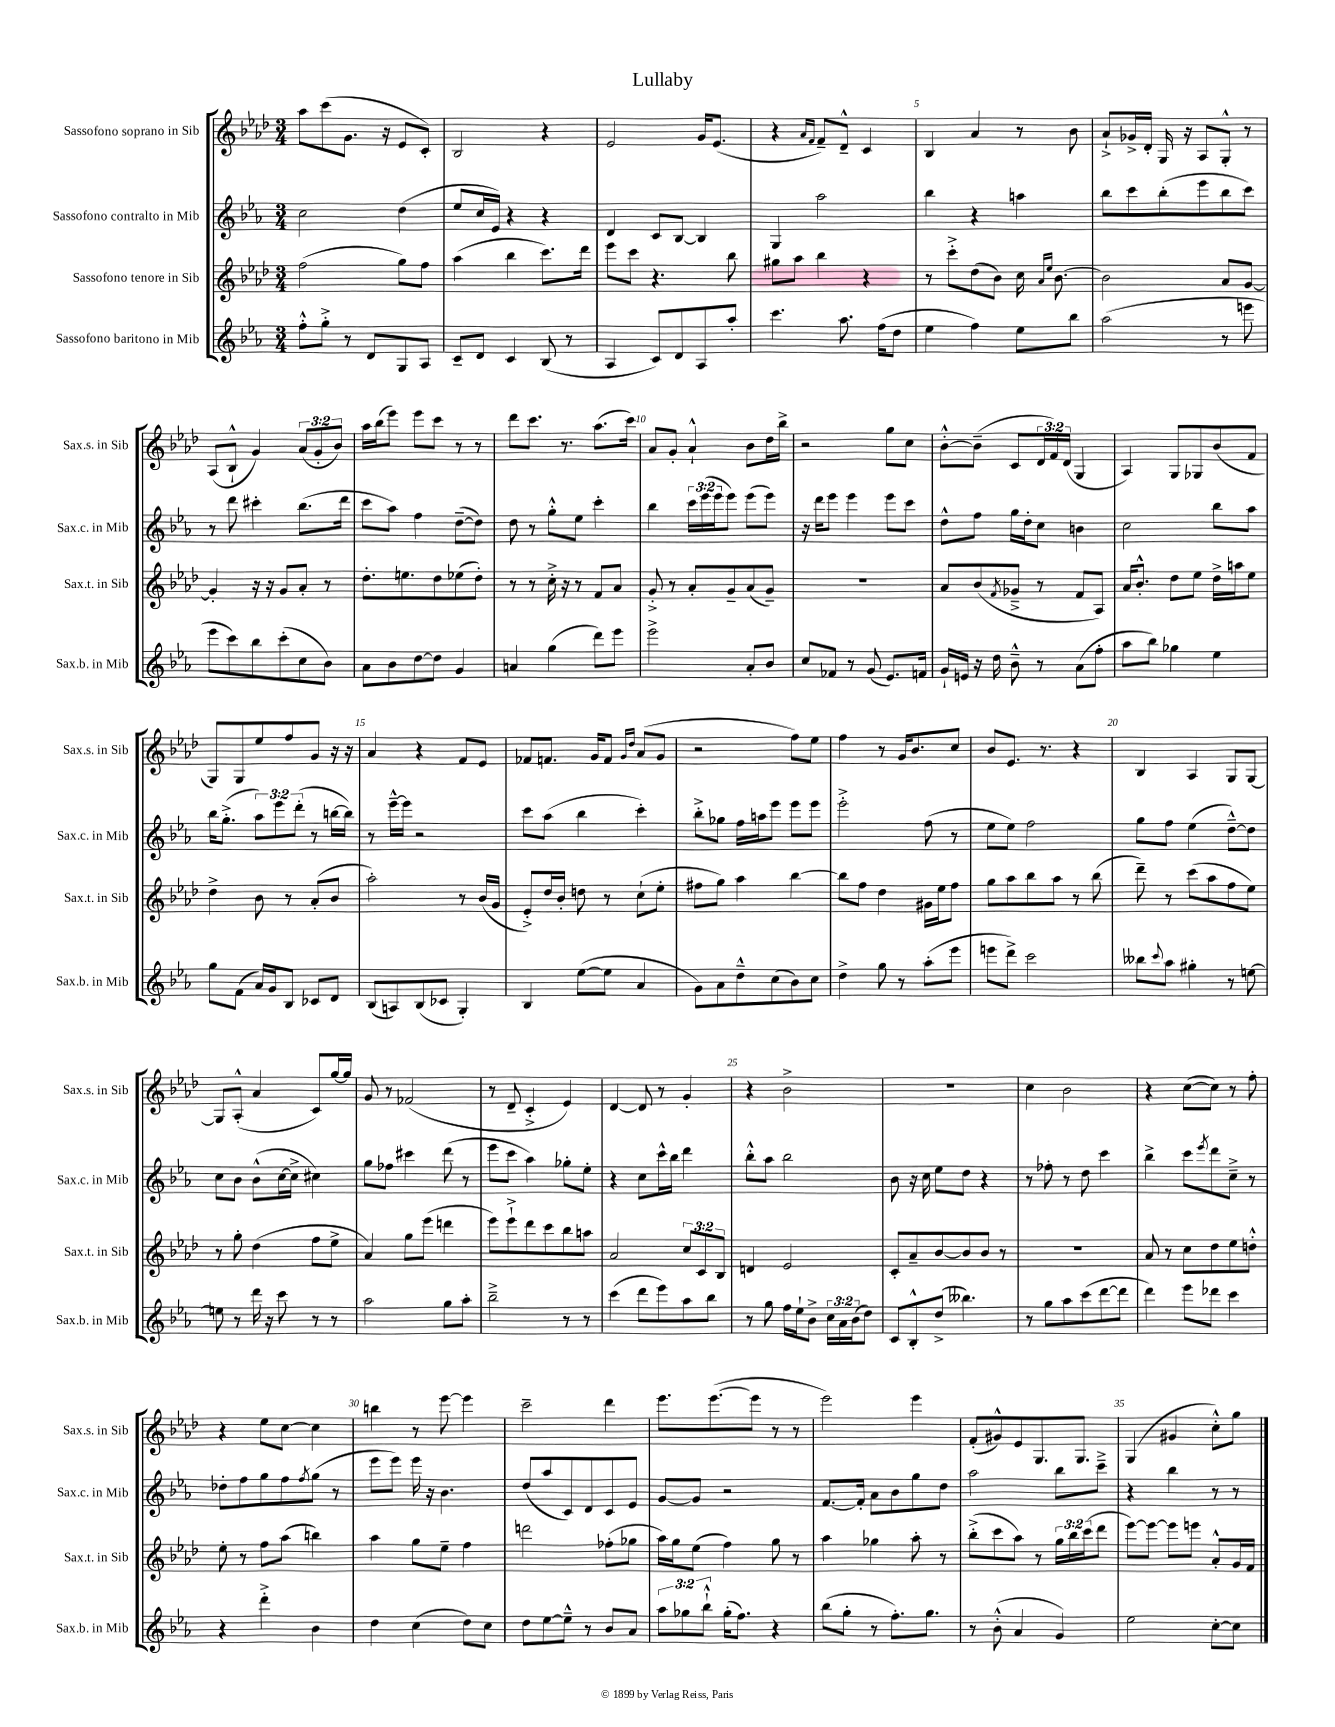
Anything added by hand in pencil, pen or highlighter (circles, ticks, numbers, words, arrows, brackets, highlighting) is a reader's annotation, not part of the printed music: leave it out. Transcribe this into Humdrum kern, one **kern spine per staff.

**kern	**kern	**kern	**kern
*staff4	*staff3	*staff2	*staff1
*clefG2	*clefG2	*clefG2	*clefG2
*k[b-e-a-]	*k[b-e-a-d-]	*k[b-e-a-]	*k[b-e-a-d-]
*M3/4	*M3/4	*M3/4	*M3/4
8ff'^^	(2ff	2cc	8aa-
8gg'^	.	.	(8ccc
8r	.	.	8.g
8d	.	.	.
.	.	.	16r
8G	8gg)	(4dd	8e-
8A-	8ff	.	8c')
=	=	=	=
8c~	(4aa-	8ee-	2B-
8d	.	16cc	.
.	.	16e-)	.
4c	4bb-	4r	.
(8B-	8.ccc)	4r	4r
8r	.	.	.
.	16ddd-	.	.
=	=	=	=
4A-	8eee-	4d	2e-
.	8ccc	.	.
8c)	4.r	8c	.
8d	.	[8B-	.
8A-	.	4B-]	16g
.	.	.	(8.e-
8aa-'	8bb-	.	.
=	=	=	=
4.ccc	8gg#	4G	4r
.	8aa-	.	.
.	.	.	16qqa-
.	.	.	16qqf
.	4bb-	2aa-	8f~)
8.aa-	.	.	8d-~^^
.	4r	.	4c
(16ff	.	.	.
8dd	.	.	.
=	=	=	=
4ee-	8r	4bb-	4B-
.	8ccc'^	.	.
4ff)	(8dd-	4r	4a-
.	8b-)	.	.
8ee-	16cc	4aa	8r
.	16qqa-	.	.
.	16qqee-	.	.
.	[8.b-	.	.
8bb-	.	.	8b-
=	=	=	=
(2aa-	2b-]	8bb-	8a-`^
.	.	8ccc	16g-^
.	.	.	16d-'
.	.	(8bb-'	16G
.	.	.	16r
.	.	8eee-	8A-
8r	8a-	8bb-	8G'^^
8eee	[8g	8ccc)	8r
=	=	=	=
8eee-	4g']	8r	(8A-
8ccc)	.	8ddd	8B-`^^
8bb-	16r	4ccc#'	4g)
.	16r	.	.
(8ccc'	8g	.	.
8cc	8a-'	(8.bb-	(12a-
.	.	.	12g'
8b-)	8r	.	.
.	.	.	12b-)
.	.	16ddd	.
=	=	=	=
8a-	8.dd-'	8ccc	16aa-
.	.	.	(16bb-
8b-	.	8aa-)	8eee-)
.	8.ee	.	.
[8dd	.	4ff	8eee-
8dd]	8dd-	.	8ccc
4g	(8ee-	([8dd~	8r
.	8dd-')	8dd])	8r
=	=	=	=
4a	8r	8dd	8ddd-
.	8r	8r	8.ccc
(4gg	16cc'^	8gg'^^	.
.	16r	.	8.r
.	8r	8ee-	.
8ddd)	8f	4ccc'	(8.aa-
8eee-	8a-	.	.
.	.	.	16ccc)
=	=	=	=
2eee-^	8g'^	4bb-	8a-
.	8r	.	8g'
.	8a-'	24ccc	4a-`^^
.	.	(24eee-	.
.	.	24eee-	.
.	8g~	8eee-)	.
8a-'	(8a-	(8eee-	8b-
8b-	8g~)	8eee-)	16dd-
.	.	.	16bb-^
=	=	=	=
8cc	2.r	16r	2r
.	.	16ddd	.
8f-	.	8eee-	.
8r	.	4eee-	.
(8g	.	.	.
8.e-)	.	8eee-	8gg
.	.	8ccc	8cc
16f	.	.	.
=	=	=	=
16g`	8a-	8dd^^	[8b-'^^
16e	.	.	.
16r	(8b-	8ff	(8b-~]
16dd	.	.	.
.	8qf	.	.
8b-~^^	8g-~^	16gg	8c
.	.	16dd'	.
8r	8r	8cc	24d-
.	.	.	24f)
.	.	.	(24d-
(8a-	8f	4b	4G
8ff'	8A-)	.	.
=	=	=	=
8aa-	16a-	2cc	4A-)
.	8.b-'^^	.	.
8bb-)	.	.	.
4gg-	8dd-	.	8G
.	8ee-	.	8G-
4ee-	16dd-^	8bb-	(8b-
.	16aa	.	.
.	8ee-	8aa-	8f
=	=	=	=
8gg	4dd-^	16bb-	8G)
.	.	(8.gg'^	.
(8f	.	.	8G
16a-)	8b-	12aa-)	8ee-
16g	.	.	.
.	.	12eee-	.
8B-	8r	.	8ff
.	.	(12ddd'	.
8c-	(8a-'	8r	8g
8d	8b-	[16bb	16r
.	.	16bb])	16r
=	=	=	=
(8B-	2aa-')	8r	4a-
8A)	.	[16eee-~^^	.
.	.	16eee-]	.
(8B-	.	2r	4r
8c-	.	.	.
4G')	8r	.	8f
.	(16b-	.	8e-
.	16g	.	.
=	=	=	=
4B-	8e-'^)	8ccc	8f-
.	16dd-	(8aa-	8.f
.	16b-'	.	.
([8ee-	8dd	4bb-	.
.	.	.	16g
8ee-]	8r	.	8f
.	.	.	16qqg
.	.	.	16qqdd-
4a-	(8cc`	4ccc')	(8a-
.	8ee-'	.	8g
=	=	=	=
8g)	8ff#	8bb-'^	2r
8a-	8gg)	8gg-	.
8dd~^^	4aa-	16ff	.
.	.	16aa	.
(8cc	.	8eee-	.
8b-)	[4bb-	8eee-	8ff)
8cc	.	8eee-	8ee-
=	=	=	=
4dd^	8bb-]	2eee-'^	4ff
.	8ff	.	.
8gg	4dd-	.	8r
8r	.	.	16g
.	.	.	8.b-
(8aa-'	16g#	(8ff	.
.	16ee-	.	.
8eee-	8ff	8r	8cc
=	=	=	=
8eee	8gg	8ee-	8b-
8ddd^)	8aa-	8ee-)	8.e-
2ccc	8bb-	2ff	.
.	.	.	8.r
.	8aa-	.	.
.	8r	.	4r
.	(8bb-	.	.
=	=	=	=
8bb--	8ddd-~)	8gg	4B-
8qqccc	.	.	.
8aa-	8r	8ff	.
4gg#'	(8ccc	(4ee-	4A-
.	8aa-	.	.
8r	8ff	[8dd~^^)	8G
[8ee	8ee-)	8dd]	[8G
=	=	=	=
8ee]	8r	8cc	8G]
8r	8gg'	8b-	(8A-'^^
16ddd	(4dd-	(8b-^^	4a-
16r	.	.	.
8ccc	.	[16cc	.
.	.	16cc^]	.
8r	8ff	4cc#)	8c)
8r	8ee-^	.	[16gg
.	.	.	16gg]
=	=	=	=
2aa-	4a-)	8gg	8g
.	.	8ff-	8r
.	8gg	4ccc#	(2f-
.	(8eee-	.	.
8gg	4ddd	(8ddd	.
8aa-'	.	8r	.
=	=	=	=
2bb-~^	8eee-)	8eee-	8r
.	8eee-`^	8ccc	8d-~
.	8ddd-	4aa-)	4c'^
.	8ccc	.	.
8r	8bb-	8gg-'	4e-)
8r	8aa	8ee-'	.
=	=	=	=
(4ccc	2a-	4r	[4d-
8ddd	.	8cc	8d-]
8eee-)	.	16ccc^^	8r
.	.	16bb-	.
8aa-	12cc	4ddd	4g'
.	12c	.	.
8bb-	.	.	.
.	12B-	.	.
=	=	=	=
8r	4d	8bb-'^^	4r
8gg	.	8aa-	.
16ff	2e-	2bb-	2b-^
16ee-`	.	.	.
8b-^	.	.	.
24cc	.	.	.
24a-	.	.	.
(24b-	.	.	.
8dd)	.	.	.
=	=	=	=
8c	8c'	8b-	2.r
8B-'^^	8a-~	16r	.
.	.	16cc	.
(8dd^	[8b-	8ee-	.
4.bb--)	8b-]	8dd	.
.	8b-	4r	.
.	8r	.	.
=	=	=	=
8r	2.r	8r	4cc
8gg	.	8ff-'	.
8aa-	.	8r	2b-
(8ccc	.	8dd	.
[8ddd	.	4ccc	.
8ddd]	.	.	.
=	=	=	=
4ddd)	8a-	4bb-^	4r
.	8r	.	.
8eee-	8cc	8ccc	([8cc
.	.	8qeee-	.
8ddd-	8dd-	8ddd	8cc])
4ccc	8ee-	8cc~^	8r
.	8dd'^^	8r	8ff'
=	=	=	=
4r	8ee-'	8dd-'	4r
.	8r	8ff	.
4ddd'^	8ff	8gg	8ee-
.	(8aa-	8ff	[8cc
.	.	8qff	.
4b-	4bb)	(8gg	4cc]
.	.	8r	.
=	=	=	=
4dd	4aa-	8eee-	4bb
.	.	8eee-)	.
(4cc	8gg	16eee-	8r
.	.	16r	.
.	8ee-~	4.b-	[8eee-
8dd)	4ff	.	4eee-]
8cc	.	.	.
=	=	=	=
8dd	2ddd	(8dd	2ccc~
[8ee-	.	8aa-	.
8ee-~^^]	.	8c)	.
8r	.	8d	.
8b-	(8ff-'	8c	4ddd-
8a-	8gg-	8e-	.
=	=	=	=
12aa-	16aa-)	[8g	8.eee-
.	16gg	.	.
12gg-	.	.	.
.	(8ee-	8g]	.
12bb-`^^	.	.	.
.	.	.	([8.eee-
(16gg-'	4ff)	2r	.
8.ff)	.	.	.
.	.	.	8eee-]
4r	8gg	.	8r
.	8r	.	8r
=	=	=	=
(8bb-	4aa-	[8.f	2eee-)
8gg'	.	.	.
.	.	16f']	.
8r	4gg-	8a-	.
8.ff')	.	8b-	.
.	8aa-'	8gg	4eee-
8.gg	.	.	.
.	8r	8dd	.
=	=	=	=
8r	(8bb-'^	2aa-	(8f'
(8b-'^^	8ccc	.	8g#^^)
4a-	8aa-)	.	8e-
.	8r	.	8.G
4g)	24gg	8bb-	.
.	24bb-	.	.
.	.	.	8.G
.	(24ccc	.	.
.	8ddd-	8ccc~^	.
=	=	=	=
2ee-	[8eee-)	4r	(4G
.	8eee-_	.	.
.	8eee-]	4bb-	4g#
.	8eee	.	.
[8cc'	8a-'^^	8r	8cc'^^)
8cc]	16g	8r	8gg
.	16f	.	.
==	==	==	==
*-	*-	*-	*-
